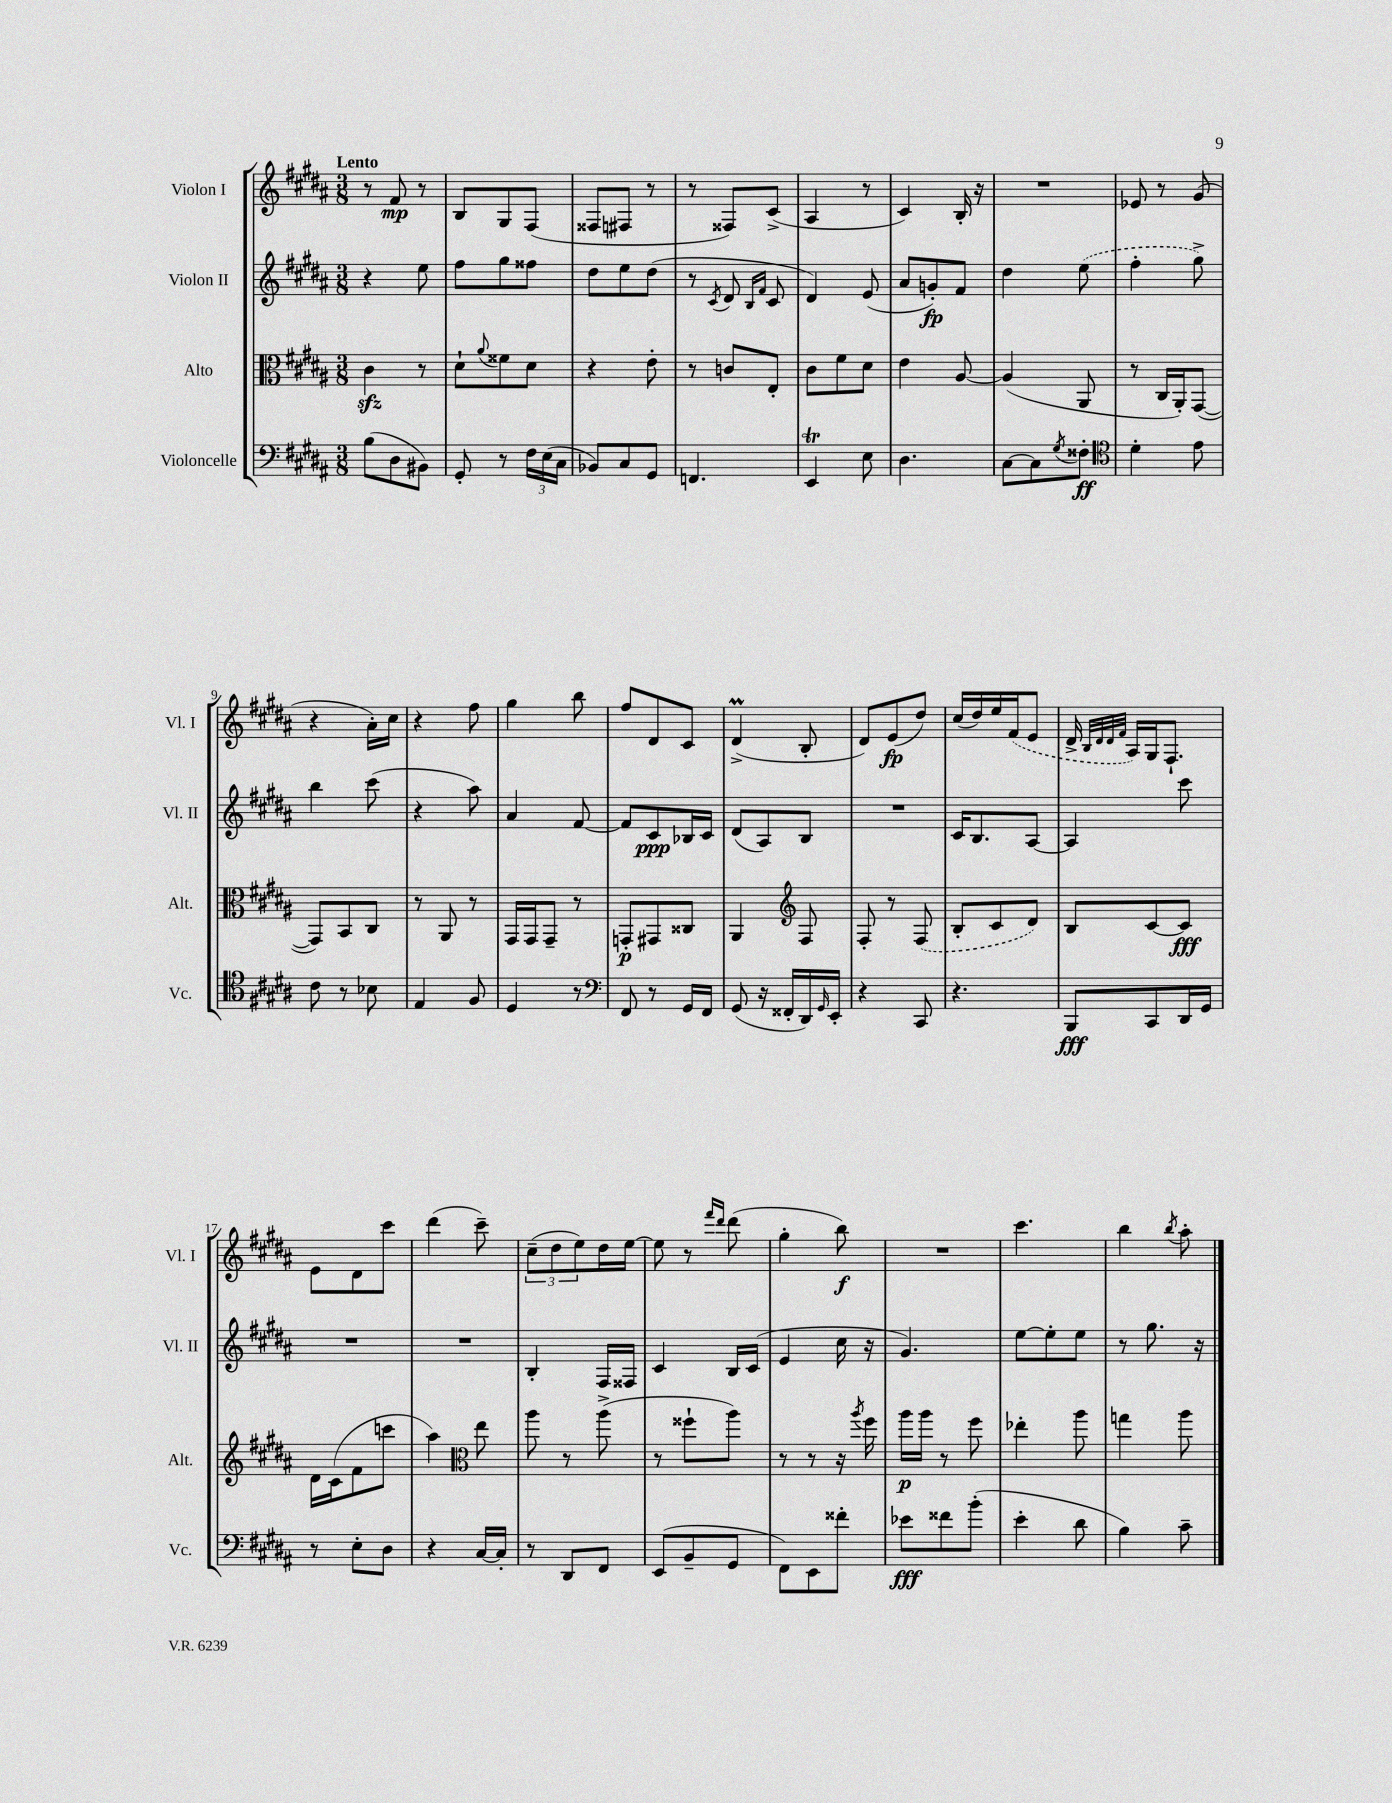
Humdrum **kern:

**kern	**kern	**kern	**kern
*staff4	*staff3	*staff2	*staff1
*clefF4	*clefC3	*clefG2	*clefG2
*k[f#c#g#d#a#]	*k[f#c#g#d#a#]	*k[f#c#g#d#a#]	*k[f#c#g#d#a#]
*M3/8	*M3/8	*M3/8	*M3/8
(8B	4c#	4r	8r
8D#	.	.	8f#
8BB#)	8r	8ee	8r
=	=	=	=
8GG#'	8d#`	8ff#	8B
.	8qqa#	.	.
8r	8f##	8gg#	8G#
24F#	8d#	8ff##	(8F#
(24E	.	.	.
24C#	.	.	.
=	=	=	=
8BB-)	4r	8dd#	8F##
8C#	.	8ee	8F#
8GG#	8e'	(8dd#	8r
=	=	=	=
4.FF	8r	8r	8r
.	.	8qc#	.
.	8c	8d#	8F##)
.	.	16qqB	.
.	.	16qqf#	.
.	8E'	8c#	(8c#^
=	=	=	=
4EE	8c#	4d#)	4A#
.	8f#	.	.
8E	8d#	(8e	8r
=	=	=	=
4.D#	4e	8a#	4c#)
.	.	8g')	.
.	[8A#	8f#	16B'
.	.	.	16r
=	=	=	=
[8C#	(4A#]	4dd#	4.r
8C#]	.	.	.
8qG#	.	.	.
8F##'	8AA#	(8ee	.
=	=	=	=
*clefC4	*	*	*
4d#'	8r	4ff#'	8e-
.	16C#	.	8r
.	16AA#')	.	.
8e	([8GG#	8gg#^)	(8g#
=	=	=	=
8c#	8GG#])	4bb	4r
8r	8BB	.	.
8B-	8C#	(8ccc#	16a#')
.	.	.	16cc#
=	=	=	=
4E	8r	4r	4r
.	8AA#	.	.
8F#	8r	8aa#)	8ff#
=	=	=	=
4D#	16GG#	4a#	4gg#
.	16GG#	.	.
.	8GG#~	.	.
8r	8r	[8f#	8bb
=	=	=	=
*clefF4	*	*	*
8FF#	8GG'	8f#]	8ff#
8r	8GG#	8c#	8d#
16GG#	8C##	16B-	8c#
16FF#	.	16c#	.
=	=	=	=
(8GG#	4AA#	(8d#	(4d#^
16r	.	8A#)	.
16FF##'	.	.	.
*	*clefG2	*	*
16DD#)	8F#	8B	8B'
16qqGG#	.	.	.
16EE'	.	.	.
=	=	=	=
4r	8F#'	4.r	8d#)
.	8r	.	(8e
8CC#	(8F#	.	8dd#)
=	=	=	=
4.r	8B'	16c#	(16cc#
.	.	8.B	16dd#)
.	8c#	.	16ee
.	.	.	(16f#
.	8d#)	[8A#	8e
=	=	=	=
8BBB	8B	4A#]	16d#^
.	.	.	32qqB
.	.	.	32qqd#
.	.	.	32qqd#
.	.	.	32qqf#
.	.	.	16A#)
8CC#	[8c#	.	16G#
.	.	.	8.F#`
16DD#	8c#]	8ccc#	.
16GG#	.	.	.
=	=	=	=
8r	16d#	4.r	8e
.	(16c#	.	.
8E'	8f#	.	8d#
8D#	8ccc	.	8ccc#
=	=	=	=
4r	4aa#)	4.r	(4ddd#
*	*clefC3	*	*
[16C#	8ee	.	8ccc#~)
16C#']	.	.	.
=	=	=	=
8r	8aa#	4B'	(12cc#~
.	.	.	12dd#
8DD#	8r	.	.
.	.	.	12ee)
8FF#	(8aa#^	16F#	16dd#
.	.	16F##	[16ee
=	=	=	=
(8EE	8r	4c#	8ee]
8BB~	8ff##`	.	8r
.	.	.	16qqfff#
.	.	.	16qqddd#
8GG#	8aa#)	16B	(8ddd#
.	.	(16c#	.
=	=	=	=
8FF#)	8r	4e	4gg#'
8EE	8r	.	.
8f##'	16r	16cc#	8bb)
.	8qaa#	.	.
.	16ff#	16r	.
=	=	=	=
8e-	16aa#	4.g#)	4.r
.	16aa#	.	.
8f##	8r	.	.
(8b'	8ff#	.	.
=	=	=	=
4e'	4ee-'	[8ee	4.ccc#
.	.	8ee']	.
8d#	8aa#	8ee	.
=	=	=	=
4B)	4gg	8r	4bb
.	.	8.gg#	.
.	.	.	8qbb
8c#~	8aa#	.	8aa#'
.	.	16r	.
==	==	==	==
*-	*-	*-	*-
